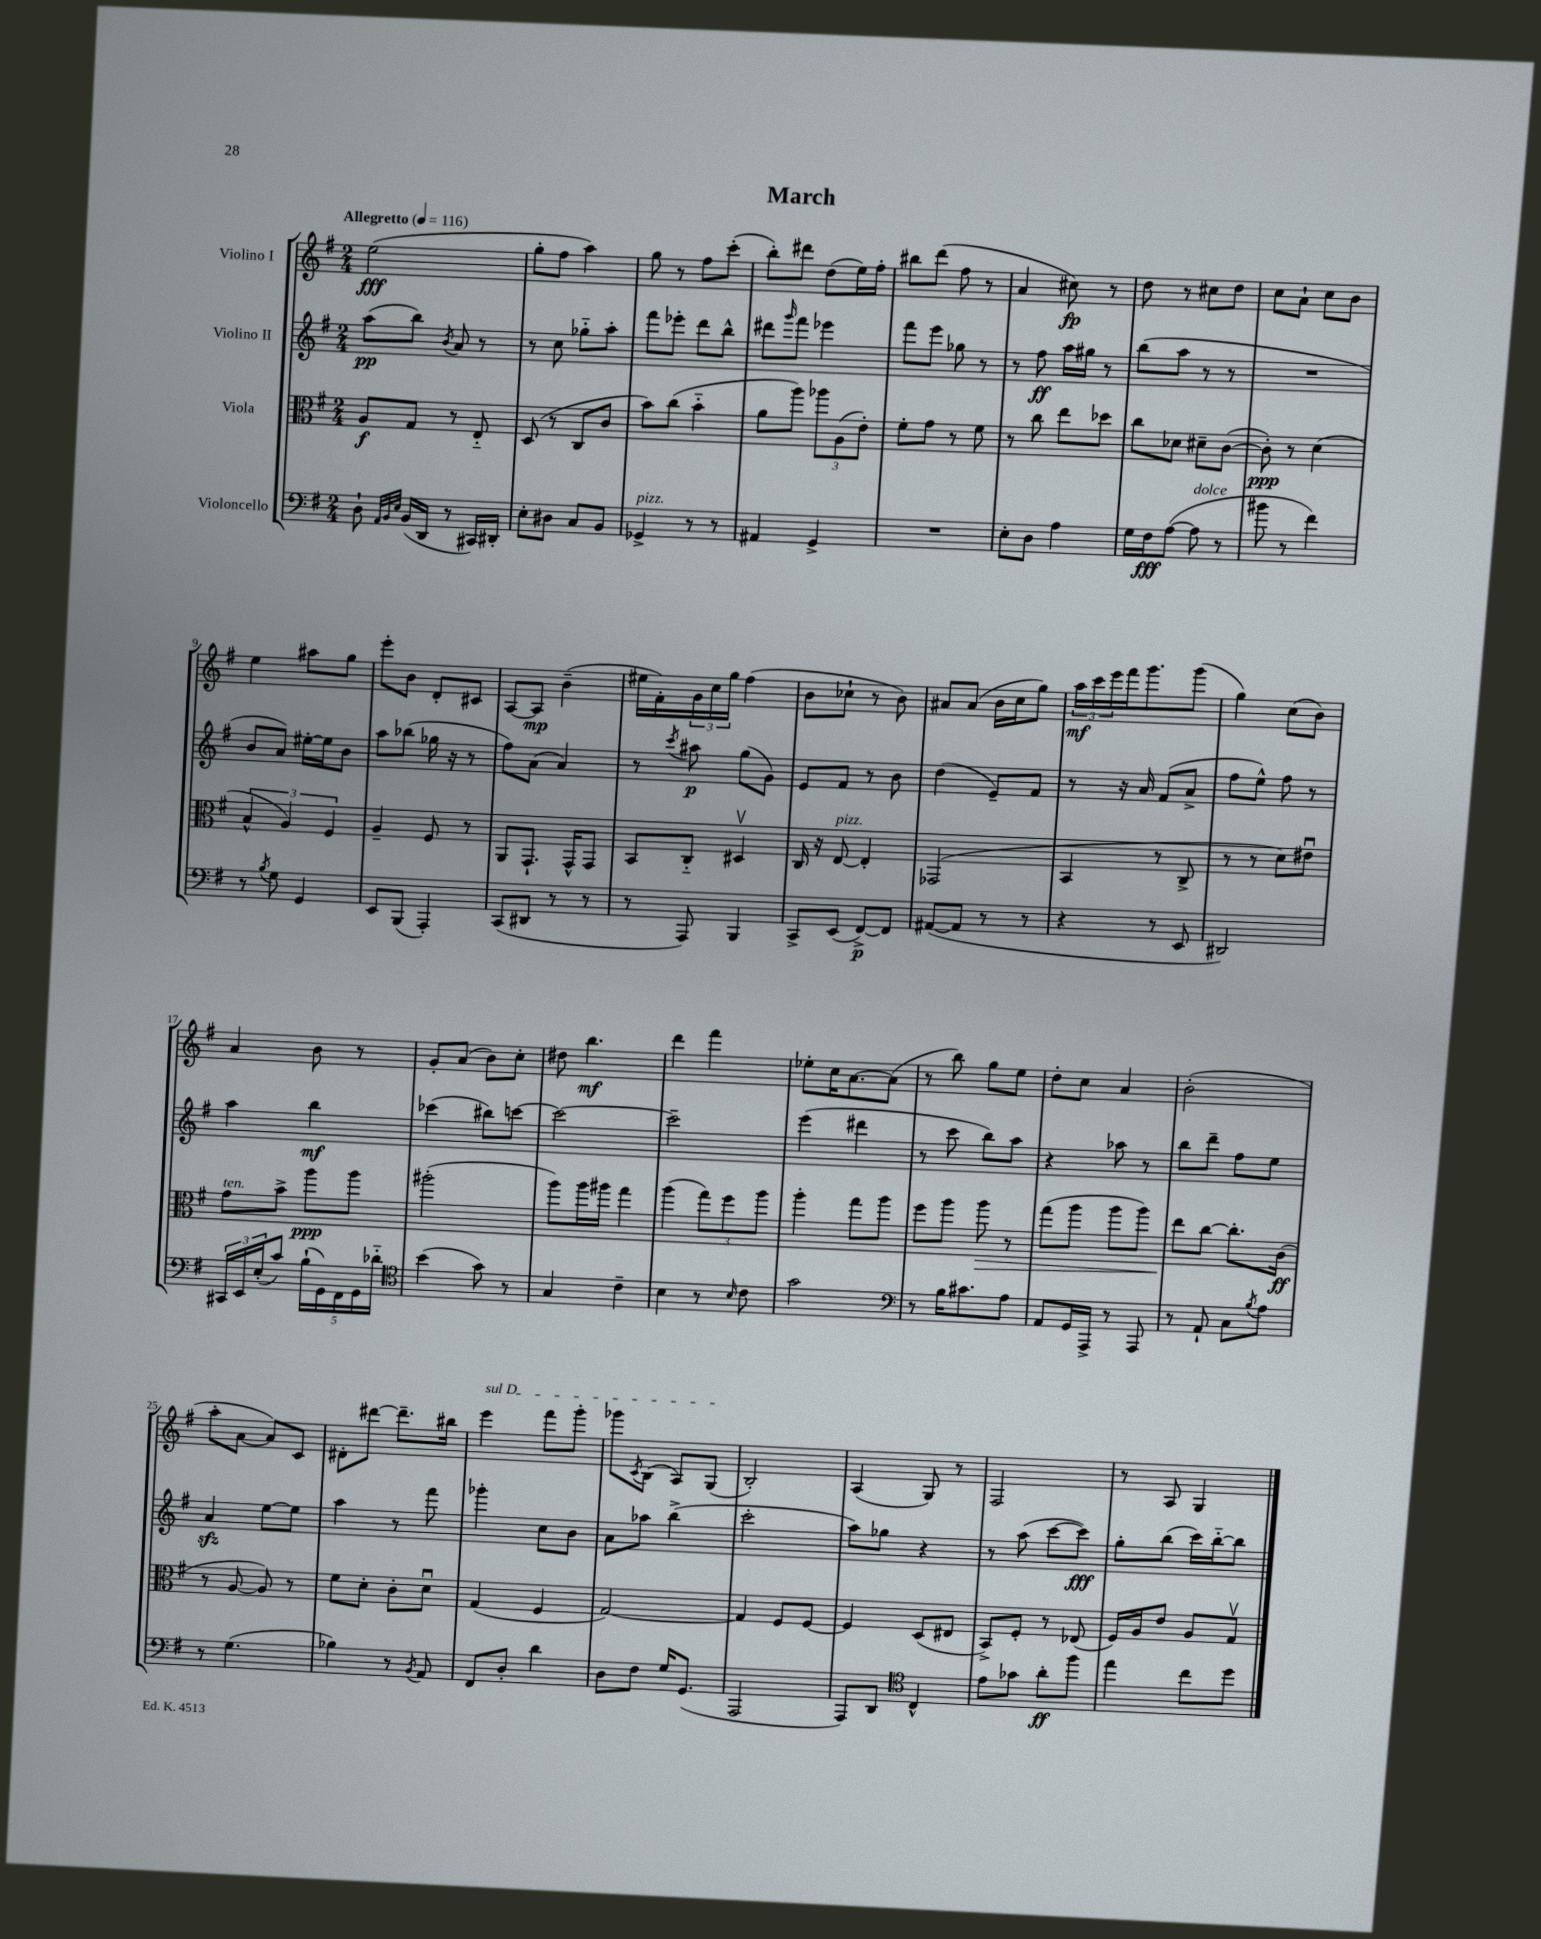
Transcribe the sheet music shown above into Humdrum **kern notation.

**kern	**dynam	**kern	**dynam	**kern	**dynam	**kern	**dynam
*part4	*part4	*part3	*part3	*part2	*part2	*part1	*part1
*staff4	*staff4	*staff3	*staff3	*staff2	*staff2	*staff1	*staff1
*I"Violoncello	*	*I"Viola	*	*I"Violino II	*	*I"Violino I	*
*clefF4	*	*clefC3	*	*clefG2	*	*clefG2	*
*k[f#]	*	*k[f#]	*	*k[f#]	*	*k[f#]	*
*M2/4	*	*M2/4	*	*M2/4	*	*M2/4	*
*MM116	*	*MM116	*	*MM116	*	*MM116	*
=1	=1	=1	=1	=1	=1	=1	=1
!	!	!	!	!	!	!LO:TX:a:B:t=Allegretto	!
8D`\	.	8A/L	f	(8aa\L	pp	(2ee\	fff
32qqAA/LLL	.	.	.	.	.	.	.
32qqBB/	.	.	.	.	.	.	.
32qqE/JJJ	.	.	.	.	.	.	.
(16BB/LL	.	8G/J	.	8bb\J)	.	.	.
16DD/JJ	.	.	.	.	.	.	.
.	.	.	.	8qb/	.	.	.
8r	.	8r	.	8a/	.	.	.
16CC#X/LL)	.	8E/	.	8r	.	.	.
16DD#X'/JJ	.	.	.	.	.	.	.
=2	=2	=2	=2	=2	=2	=2	=2
8E'\L	.	(8D/	.	8r	.	8gg'\L	.
8D#X\J	.	8r	.	8cc\	.	8ff#\J	.
8C/L	.	8C/L	.	8gg-X\L	.	4aa\)	.
8BB/J	.	8c/J	.	8aa'\J	.	.	.
=3	=3	=3	=3	=3	=3	=3	=3
!LO:TX:a:i:t=pizz.	!	!	!	!	!	!	!
4GG-X^/	.	8b\L)	.	8fff#\L	.	8gg\	.
.	.	(8cc\J	.	8eee-X'\J	.	8r	.
8r	.	4b\	.	8ddd\L	.	8ff#\L	.
8r	.	.	.	8bb^^\J	.	(8ccc'\J	.
=4	=4	=4	=4	=4	=4	=4	=4
4AA#X/	.	8a\L	.	8ddd#X\L	.	8bb'\L)	.
.	.	.	.	16qqggg/	.	.	.
.	.	8aa\J)	.	8fff#\J	.	8ddd#X\J	.
4GG^/	.	12aa-X\L	.	4eee-X\	.	(8dd\L	.
.	.	(12A\	.	.	.	.	.
.	.	.	.	.	.	16ee\L)	.
.	.	12e'\J)	.	.	.	.	.
.	.	.	.	.	.	16ff#'\JJ	.
=5	=5	=5	=5	=5	=5	=5	=5
2r	.	8f#'\L	.	8fff#\L	.	8bb#X\L	.
.	.	8g\J	.	8eee\J	.	(8ddd\J	.
.	.	8r	.	8gg-X\	.	8ff#\	.
.	.	8f#\	.	8r	.	8r	.
=6	=6	=6	=6	=6	=6	=6	=6
8E'\L	.	8r	.	8r	.	4a/	.
8D\J	.	8cc\	.	8ff#\	ff	.	.
4A\	.	8ee\L	.	16aa\LL	.	8cc#X\)	fp
.	.	.	.	16gg#X\JJ	.	.	.
.	.	8dd-X\J	.	8r	.	8r	.
=7	=7	=7	=7	=7	=7	=7	=7
16G\LL	.	8cc\L	.	(8bb\L	.	8dd\	.
16F#\J	fff	.	.	.	.	.	.
([8A\J	.	8d-X\J	.	8aa\J	.	8r	.
!LO:TX:a:i:t=dolce	!	!	!	!	!	!	!
8A\]	.	8d#X~\L	.	8r	.	8cc#X\L	.
8r	.	([8c\J	.	8r	.	8dd\J	.
=8	=8	=8	=8	=8	=8	=8	=8
8b#X\	.	8c'\])	ppp	2r	.	8cc\L	.
8r	.	8r	.	.	.	8a`\J	.
4f#\)	.	(4d\	.	.	.	8cc\L	.
.	.	.	.	.	.	8b\J	.
!!LO:LB:g=z
=9	=9	=9	=9	=9	=9	=9	=9
8r	.	6B^^/	.	8b/L	.	4ee\	.
8qB/	.	.	.	.	.	.	.
8G\	.	.	.	8a/J)	.	.	.
.	.	6A/)	.	.	.	.	.
4GG/	.	.	.	[16ee#X'\LL	.	8aa#X\L	.
.	.	.	.	16ee#\J]	.	.	.
.	.	6F#/	.	.	.	.	.
.	.	.	.	8b\J	.	8gg\J	.
=10	=10	=10	=10	=10	=10	=10	=10
8EE/L	.	4A~/	.	8aa\L	.	8eee'\L	.
(8BBB/J	.	.	.	(8bb-X\J	.	8b\J	.
4AAA'/)	.	8F#/	.	16gg-X\	.	8d'/L	.
.	.	.	.	16r	.	.	.
.	.	8r	.	8r	.	8c#X/J	.
=11	=11	=11	=11	=11	=11	=11	=11
(8CC/L	.	8AA/L	.	8ff#\L)	.	[8A/L	.
8DD#X/J	.	8.GG`/J	.	(8a\J	.	8A/J]	mp
8r	.	.	.	4a/)	.	(4b~\	.
.	.	16GG^^/KL	.	.	.	.	.
8r	.	8GG/J	.	.	.	.	.
=12	=12	=12	=12	=12	=12	=12	=12
8r	.	8BB/L	.	8r	.	16ee#X\LL	.
.	.	.	.	.	.	16f#'\)	.
.	.	.	.	8qccc/	.	.	.
8AAA/)	.	8C/J	.	8aa#X\	p	24g\	.
.	.	.	.	.	.	24cc\	.
.	.	.	.	.	.	24gg\JJ	.
4BBB/	.	4D#Xv/	.	(8gg\L	.	(4ff#\	.
.	.	.	.	8g\J)	.	.	.
=13	=13	=13	=13	=13	=13	=13	=13
8CC^/L	.	16C/	.	8e/L	.	8b\L	.
.	.	16r	.	.	.	.	.
!	!	!LO:TX:a:i:t=pizz.	!	!	!	!	!
(8EE/J	.	[8E/	.	8f#/J	.	8cc-X`\J	.
[8FF#^/L)	p	4E'/]	.	8r	.	8r	.
8FF#/J]	.	.	.	8b\	.	8b\)	.
=14	=14	=14	=14	=14	=14	=14	=14
([8AA#X/L	.	(2GG-X/	.	(4dd\	.	8a#X/L	.
8AA#/J]	.	.	.	.	.	(8a#/J	.
8r	.	.	.	8e~/L)	.	16b\LL	.
.	.	.	.	.	.	16cc\J	.
8r	.	.	.	8f#/J	.	8gg\J)	.
=15	=15	=15	=15	=15	=15	=15	=15
4r	.	4BB/	.	8r	.	24aa\LL	mf
.	.	.	.	.	.	24ccc\	.
.	.	.	.	.	.	24eee\	.
.	.	.	.	16r	.	16fff#\J	.
.	.	.	.	16a/	.	8.ggg\	.
8r	.	8r	.	(8f#/L	.	.	.
8EE/	.	8C^/	.	8a^/J	.	(8ggg\J	.
=16	=16	=16	=16	=16	=16	=16	=16
2DD#X/)	.	8r	.	8ff#\L	.	4gg\)	.
.	.	8r	.	8ee^^\J)	.	.	.
.	.	8d\L)	.	8ff#\	.	(8cc\L	.
.	.	8e#Xu\J	.	8r	.	8b\J)	.
!!LO:LB:g=z
=17	=17	=17	=17	=17	=17	=17	=17
!	!	!LO:TX:a:i:t=ten.	!	!	!	!	!
24CC#X/LL	.	8g\L	.	4aa\	.	4a/	.
24EE/	.	.	.	.	.	.	.
(24E'/J	.	.	.	.	.	.	.
8c/J)	.	8b^\J	.	.	.	.	.
(20B`\LL	.	8aa\L	ppp	4bb\	mf	8b\	.
20GG\)	.	.	.	.	.	.	.
20FF#\	.	.	.	.	.	.	.
.	.	8aa\J	.	.	.	8r	.
20GG\	.	.	.	.	.	.	.
20d-X\JJ	.	.	.	.	.	.	.
=18	=18	=18	=18	=18	=18	=18	=18
*clefC4	*	*	*	*	*	*	*
(4b\	.	(2aa#X'\	.	(4ccc-X\	.	8g'/L	.
.	.	.	.	.	.	(8a/J	.
8g\)	.	.	.	8bb#X\L)	.	8b\L)	.
8r	.	.	.	[8cccn\J	.	8cc'\J	.
=19	=19	=19	=19	=19	=19	=19	=19
4G/	.	8aa\L)	.	2ccc\_	.	8dd#X\	.
.	.	16aa\L	.	.	.	4.bb\	mf
.	.	16aa#X\JJ	.	.	.	.	.
4c~\	.	4gg\	.	.	.	.	.
=20	=20	=20	=20	=20	=20	=20	=20
4B\	.	(4aa\	.	2ccc~\]	.	4ddd\	.
8r	.	12gg\L)	.	.	.	4fff#\	.
.	.	12ff#\	.	.	.	.	.
16qqB/	.	.	.	.	.	.	.
8c\	.	.	.	.	.	.	.
.	.	12aa\J	.	.	.	.	.
=21	=21	=21	=21	=21	=21	=21	=21
2g\	.	4aa'\	.	(4eee\	.	8ee-X'\L	.
.	.	.	.	.	.	16cc\K	.
.	.	.	.	.	.	[8.a\	.
.	.	8gg\L	.	4ddd#X\	.	.	.
.	.	8aa\J	.	.	.	(8a\J]	.
=22	=22	=22	=22	=22	=22	=22	=22
*clefF4	*	*	*	*	*	*	*
8r	.	8ff#\L	.	8r	.	8r	.
16B\KL	.	8aa\J	.	8ccc\	.	8bb\)	.
8.c#X\	.	.	.	.	.	.	.
!	!	!	!LO:HP:b	!	!	!	!
.	.	8aa\	>	8bb\L)	.	8gg\L	.
8A\J	.	8r	.	8aa\J	.	8ee\J	.
=23	=23	=23	=23	=23	=23	=23	=23
8AA/L	.	(8gg\L	.	4r	.	8dd'\L	.
16GG/L	.	8aa\J	.	.	.	8cc\J	.
16AAA^/JJ	.	.	.	.	.	.	.
8r	.	8aa\L	.	8aa-X\	.	4a/	.
8AAA/	.	8aa\J)	.	8r	.	.	.
=24	=24	=24	=24	=24	=24	=24	=24
8r	.	8ee\L	.	8bb\L	.	(2b'\	.
8AA`/	.	[8cc\J	]	8ddd~\J	.	.	.
8C\L	.	8.cc'\L]	.	8ff#\L	.	.	.
8qB/	.	.	.	.	.	.	.
8A\J	.	.	.	8ee\J	.	.	.
.	.	(16c\Jk	ff	.	.	.	.
!!LO:LB:g=z
=25	=25	=25	=25	=25	=25	=25	=25
8r	.	8r	.	4azz/	.	8aa'\L	.
(4.G\	.	[8A/	.	.	.	[8a\J	.
.	.	8A/])	.	[8ee\L	.	8a/L])	.
.	.	8r	.	8ee\J]	.	8c/J	.
=26	=26	=26	=26	=26	=26	=26	=26
4B-X\)	.	8f#\L	.	4aa\	.	8d#X'\L	.
.	.	8d'\J	.	.	.	[8ddd#X\J	.
8r	.	8c'\L	.	8r	.	8.ddd#~\L]	.
8qBB/	.	.	.	.	.	.	.
8AA/	.	8du\J	.	8fff#\	.	.	.
.	.	.	.	.	.	16bb#X\Jk	.
=27	=27	=27	=27	=27	=27	=27	=27
!	!	!	!	!	!	!LO:TX:a:i:t=sul D	!
8FF#/L	.	(4G/	.	4ggg-X'\	.	4eee\	.
8D'/J	.	.	.	.	.	.	.
4d\	.	4F#/	.	8cc\L	.	8fff#\L	.
.	.	.	.	8b\J	.	8ggg'\J	.
=28	=28	=28	=28	=28	=28	=28	=28
8D\L	.	[2G/)	.	8a\L	.	8ggg-X\L	.
.	.	.	.	.	.	8qc/	.
8F#\J	.	.	.	8aa-X\J	.	(8B\J	.
16G/KL	.	.	.	(4bb^\	.	8A/L)	.
(8.GG/J	.	.	.	.	.	.	.
.	.	.	.	.	.	(8G/J	.
=29	=29	=29	=29	=29	=29	=29	=29
2AAA/	.	4G/]	.	2ccc'\	.	2B'/)	.
.	.	8F#/L	.	.	.	.	.
.	.	[8F#/J	.	.	.	.	.
=30	=30	=30	=30	=30	=30	=30	=30
8AAA/L)	.	4F#/]	.	8aa\L)	.	(4A/	.
8DD/J	.	.	.	8gg-X\J	.	.	.
*clefC4	*	*	*	*	*	*	*
4C^^/	.	(8D/L	.	4r	.	8G/)	.
.	.	8E#X/J	.	.	.	8r	.
=31	=31	=31	=31	=31	=31	=31	=31
8e\L	.	8BB^/L)	.	8r	.	2F#/	.
8g-X\J	.	8F#'/J	.	(8aa\	.	.	.
8a'\L	ff	8r	.	[8ccc\L	.	.	.
8ff#\J	.	(8E-X/	.	8ccc\J])	fff	.	.
=32	=32	=32	=32	=32	=32	=32	=32
4ee\	.	16F#/LL)	.	8gg'\L	.	8r	.
.	.	16A/J	.	.	.	.	.
.	.	8e/J	.	(8bb\J	.	8A/	.
8cc\L	.	8A/L	.	16ccc\LL)	.	4G/	.
.	.	.	.	[16bb\J	.	.	.
8dd\J	.	8Gv/J	.	8bb\J]	.	.	.
==	==	==	==	==	==	==	==
*-	*-	*-	*-	*-	*-	*-	*-
